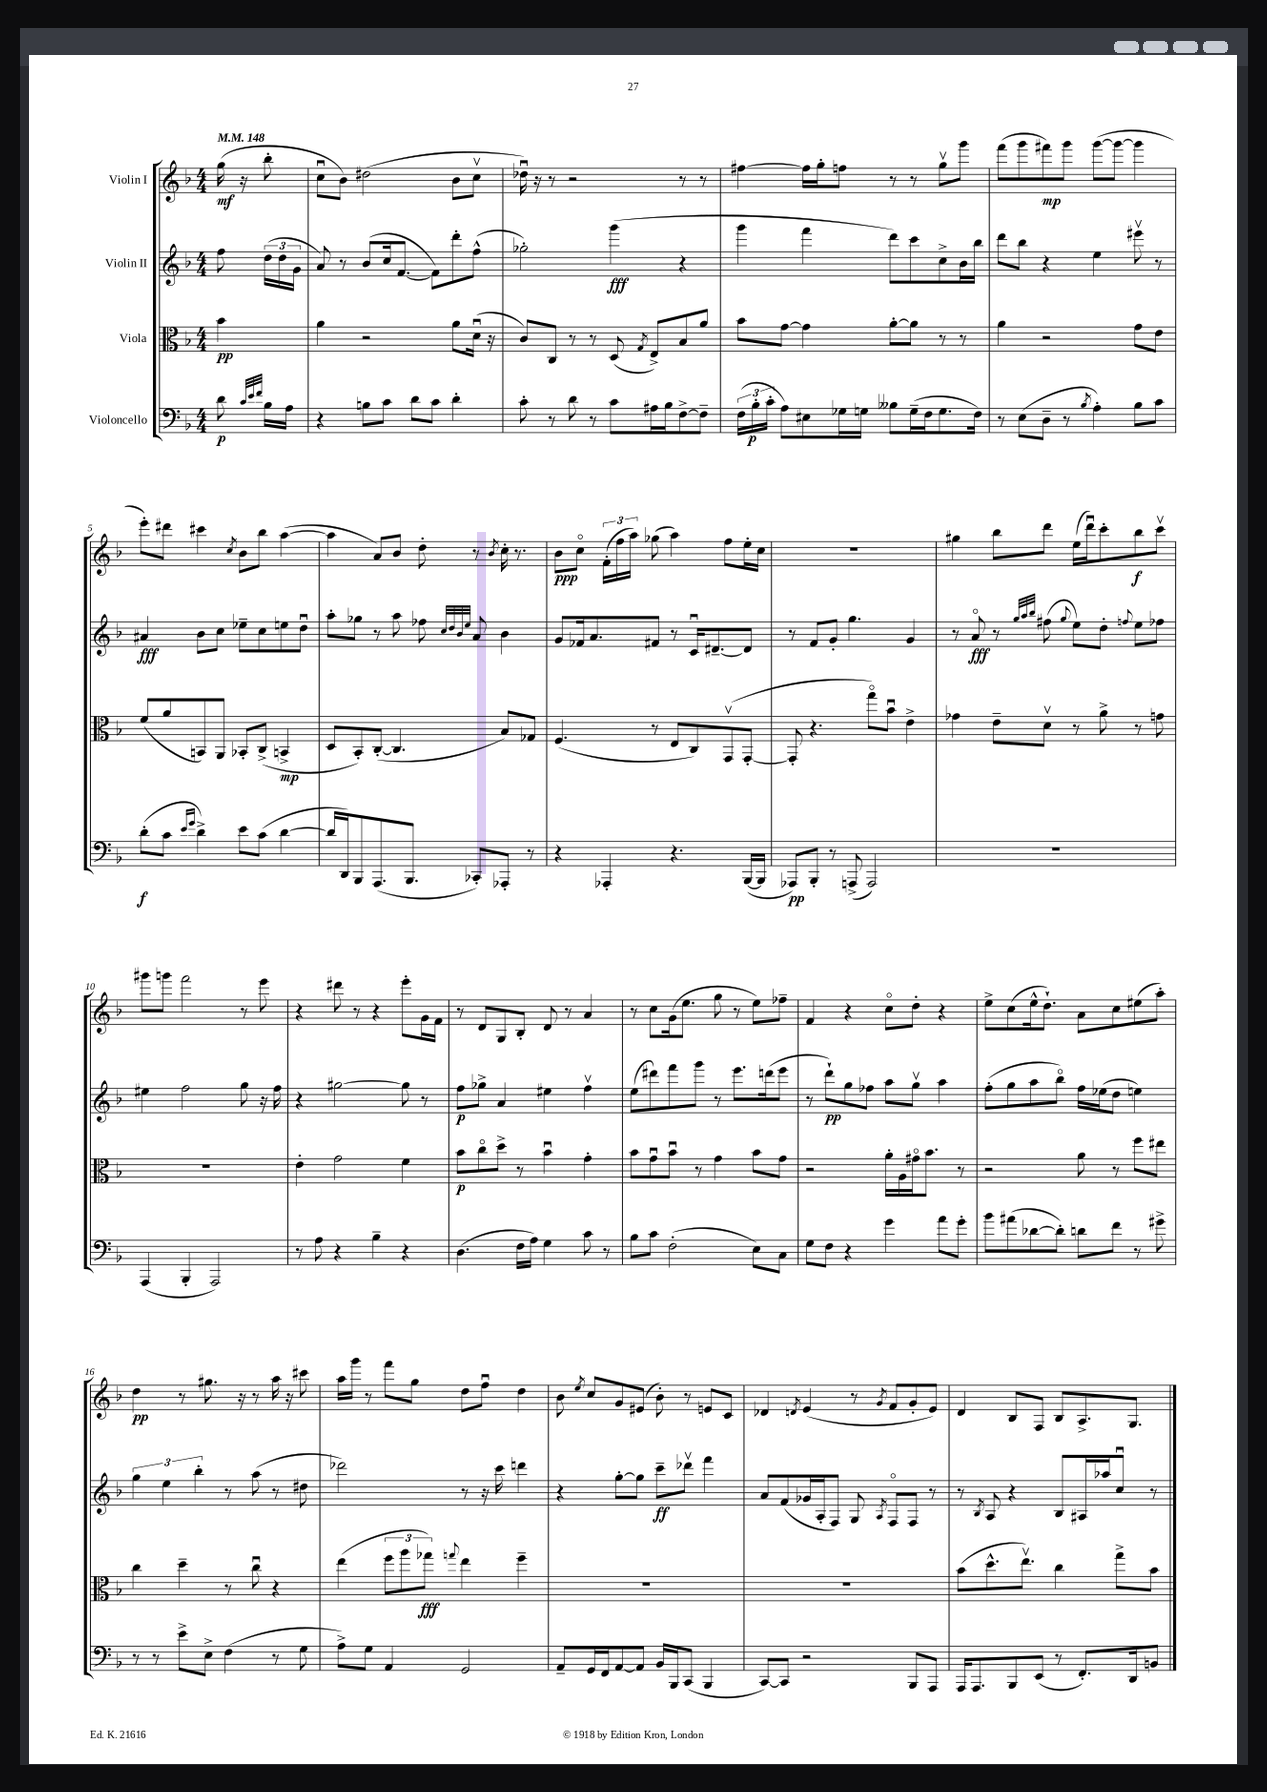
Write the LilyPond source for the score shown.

<<
\new StaffGroup <<
\new Staff = "s0" \with { instrumentName = "Violin I" } {
    \clef treble \key f \major \numericTimeSignature \time 4/4 \partial 4 \tempo 4 = 148
    \autoBeamOff g''16\mf( r16 bes''8-. |
    c''8[\downbow bes'8]) dis''2( bes'8[ c''8]\upbow |
    des''16\downbow) r16 r8 r2 r8 r8 |
    fis''4~ fis''16[ g''16-. f''8] r8 r8 g''8[\upbow g'''8] |
    f'''8[( g'''8 fis'''8\mp) g'''8] g'''8[~( g'''8]~ g'''4 |
    e'''8[-.) dis'''8] cis'''4 \acciaccatura { c''8 } bes'8[ bes''8] a''4~( |
    a''4 a'8[) bes'8] d''8-. r8 \acciaccatura { bes'8 } c''16-. r8. |
    bes'8[\ppp c''8]\flageolet \tuplet 3/2 { f'16[-.( f''16 a''16]) } ges''8( a''4) f''8[ e''16-. c''16] |
    R1 |
    gis''4 bes''8[ d'''8] e''16[( d'''16\downbow) c'''8-. bes''8\f c'''8]\upbow |
    gis'''8[ g'''8] f'''2 r8 e'''8 |
    r4 dis'''8 r8 r4 e'''8[-. g'16 f'16] |
    r8 d'8[ g8 bes8]-. d'8 r8 a'4 |
    r8 c''8[ g'16( e''8.] g''8 r8 e''8[) fes''8]-- |
    f'4 r4 c''8[\flageolet d''8]-. r4 |
    e''8[-> c''8( e''16-^ d''8.]-!) a'8[ c''8 eis''8( a''8]-.) |
    d''4\pp r8 gis''8. r16 r8 a''16 r16 cis'''8 |
    a''16[ g'''16] r8 f'''8[ g''8] d''8[ f''8]\downbow d''4 |
    bes'8 \acciaccatura { e''8 } c''8[ g'8 eis'8]( bes'8-.) r8 e'8[ c'8] |
    des'4 \acciaccatura { d'8 } e'4( r8 \acciaccatura { g'8 } f'8[ g'8-. e'8]) |
    d'4 bes8[ f8] bes8[ a8.-> g8.] \bar "|." |
}
\new Staff = "s1" \with { instrumentName = "Violin II" } {
    \clef treble \key f \major \numericTimeSignature \time 4/4 \partial 4
    \autoBeamOff f''8 \tuplet 3/2 { d''16[( d''16 g'16] } |
    a'8) r8 bes'8[( c''16 f'8.]~ f'8[) d'''8-. f''8]-^( |
    ges''2-.) g'''4\fff( r4 |
    g'''4 f'''4 d'''8[) c'''8 c''8-> bes'16 bes''16] |
    d'''8[ bes''8] r4 e''4 eis'''8\upbow r8 |
    ais'4\fff bes'8[ c''8] ees''8[-- c''8 e''8 d''8]\downbow |
    a''8[-. ges''8] r8 a''8 fes''8 \grace { c''32[ d''32 bes'32 e''32] } a'8 bes'4 |
    g'8[ fes'16 a'8. fis'8] r8 c'16[\downbow dis'8.~-- dis'8] |
    r8 f'8[ g'8]-. g''4. g'4 |
    r8 a'8\flageolet\fff r8 \grace { g''32[ a''32 bes''32] } fis''8( \appoggiatura { g''8 } e''8[) d''8]-. \appoggiatura { f''8 } e''8[ fes''8] |
    eis''4 f''2 g''8 r16 f''16 |
    r4 gis''2~ gis''8 r8 |
    f''8[\p ges''8]-> a'4 eis''4 f''4\upbow |
    e''8[( dis'''8) f'''8 g'''8] r8 e'''8.[ d'''16( e'''8] |
    r8 d'''8[-!\pp) g''8 fes''8] a''8[ g''8]\upbow a''4 |
    f''8[-.( g''8 a''8 bes''8]\flageolet) f''16[ ees''16( d''8] e''4) |
    \tuplet 3/2 { g''4 e''4 bes''4-. } r8 a''8( r8 dis''8 |
    des'''2) r8 r16 c'''16 d'''4 |
    r4 g''8[~-. g''8] c'''8[--\ff des'''8]\upbow f'''4 |
    a'8[ f'8( ges'16 a16-. f8]) g8 \acciaccatura { a8 } f8[\flageolet f8] r8 |
    r8 \acciaccatura { bes8 } a8 r4 bes8[ ais16 aes''16 c''8]\downbow r8 \bar "|." |
}
\new Staff = "s2" \with { instrumentName = "Viola" } {
    \clef alto \key f \major \numericTimeSignature \time 4/4 \partial 4
    \autoBeamOff bes'4\pp |
    a'4 r2 a'8[ d'16]\downbow( r16 |
    c'8[) c8] r8 r8 d8( \acciaccatura { g8 } e8[->) bes8 a'8] |
    bes'8[ g'8]~ g'4 a'8[~-. a'8] r8 r8 |
    a'4 r2 g'8[ e'8] |
    f'8[( a'8 b,8) a,8] bes,8[-. c8]->( b,4->\mp |
    d8[ bes,8-.) c8]~-.( c4. bes8[) ges8] |
    f4.( r8 e8[ c8) g,8\upbow( g,8]~-. |
    g,8-. r4. g''8[\flageolet) bes'8]\downbow e'4-> |
    ges'4 e'8[-- d'8]\upbow r8 a'8-> r8 g'8 |
    R1 |
    e'4-. g'2 f'4 |
    bes'8[\p c''8\flageolet d''8]-> r8 bes'4\downbow g'4-. |
    bes'8[ g'8\downbow bes'8]\downbow r8 g'4 bes'8[ g'8] |
    r2 a'16[-. a16 gis'16\flageolet bes'8.] r8 |
    r2 a'8 r8 f''8[ eis''8] |
    c''4 d''4-- r8 c''8\downbow r4 |
    e''4( \tuplet 3/2 { f''8[ a''8 ges''8]\fff) } \appoggiatura { g''8 } e''4 f''4-- |
    R1 |
    R1 |
    bes'8[( d''8.-^ e''8.]\upbow) c''4 g''8[-> bes'8] \bar "|." |
}
\new Staff = "s3" \with { instrumentName = "Violoncello" } {
    \clef bass \key f \major \numericTimeSignature \time 4/4 \partial 4
    \autoBeamOff d'8\p \grace { c'32[ e'32 f'32] } bes16[ a16] |
    r4 b8[ c'8] d'8[ c'8] d'4-. |
    c'8-. r8 d'8 r8 c'8[ ais16 bes16 f8~-> f8]-- |
    \tuplet 3/2 { f16[( bes16-.\p c'16]-. } a8[) eis8 ges16 g16] beses8[ g16--( f16 g8. f16]) |
    r8 e8[( d8]-- r8 \acciaccatura { bes8 } a4-.) bes8[ c'8] |
    d'8[-.\f( c'8] \grace { e'16[ g'16] } d'4->) e'8[ c'8]( d'4~ |
    d'16[ d,16) bes,,8 a,,8.( bes,,8.] ces,8[-.) aes,,8]-. r8 |
    r4 aes,,4-. r4. bes,,16[~( bes,,16] |
    aes,,8[\pp) bes,,8]-. r8 a,,8->( a,,2) |
    R1 |
    a,,4( bes,,4-. a,,2) |
    r8 a8 r4 bes4-- r4 |
    d4.( f16[ a16]) g4 c'8 r8 |
    bes8[ c'8] f2-.( e8[) c8] |
    g8[ f8] r4 g'4 a'8[ g'8]-. |
    bes'8[ ais'8( des'8~ des'8]-.) d'8[ f'8] r8 gis'8-> |
    r8 r8 e'8[-> e8]-> f4( r8 g8 |
    a8[->) g8] a,4 g,2 |
    a,8[-- g,16 f,16 a,8~ a,8] bes,16[ bes,,16 c,8]( bes,,4 |
    c,8[~) c,8] r2 bes,,8[ a,,8] |
    a,,16[ a,,8. bes,,8 e,8]( r8 f,8.[-.) d,16 b,8] \bar "|." |
}
>>
>>
